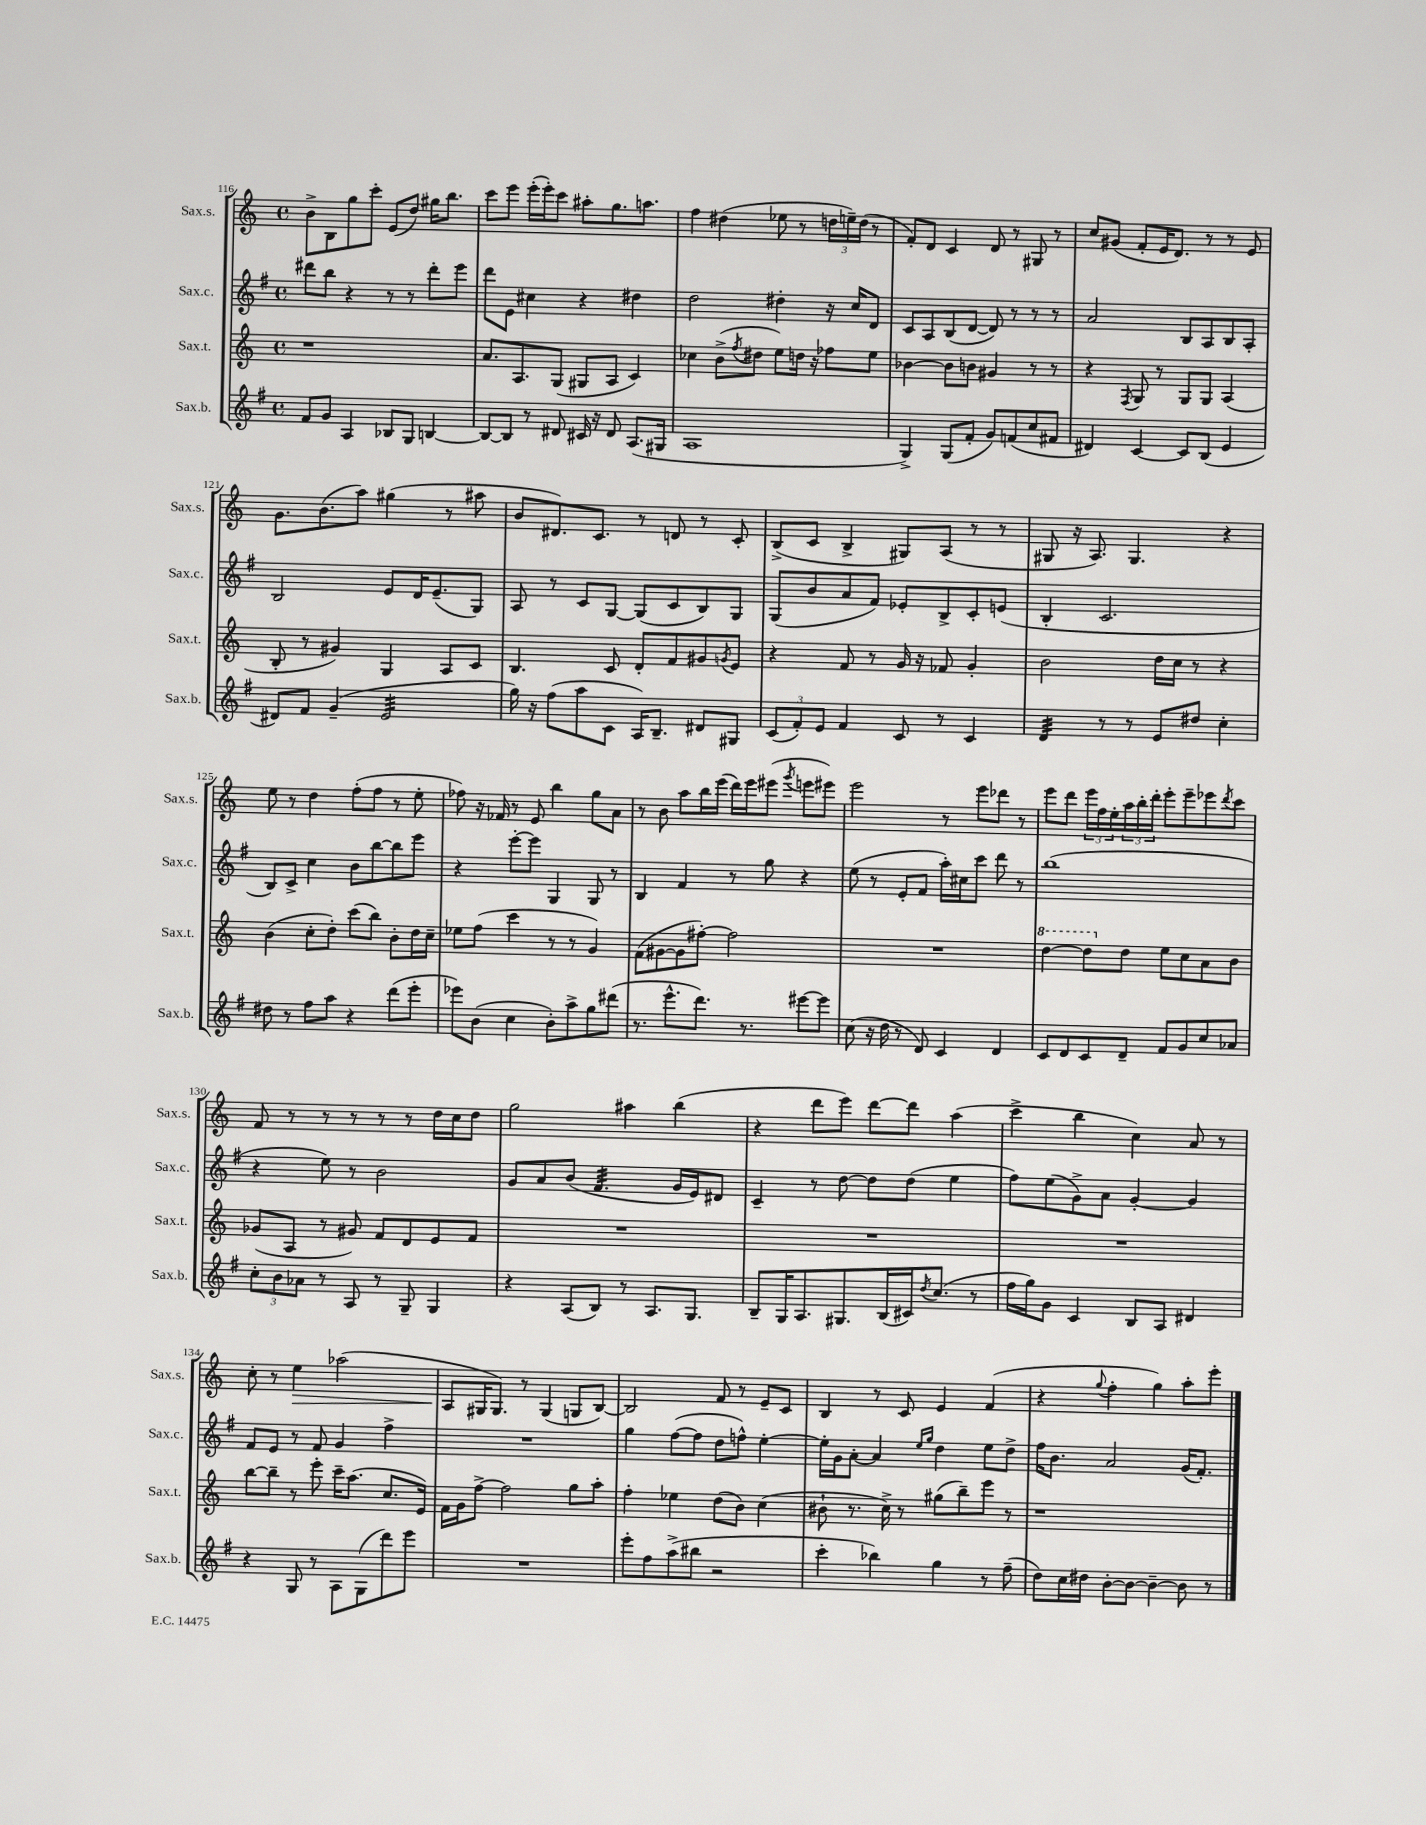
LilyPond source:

<<
\new StaffGroup <<
\new Staff = "s0" \with { instrumentName = "Sax.s." shortInstrumentName = "Sax.s." } {
    \clef treble \key c \major \defaultTimeSignature \time 4/4
    b'8-> b8 g''8 c'''8-. e'8( d''8) gis''16 b''8. |
    c'''8 e'''8 e'''16-.( e'''16-.) c'''8 ais''8-. g''8. a''8. |
    f''4 dis''4( ees''8 r8 \tuplet 3/2 { d''16 e''16--) d''16( } r8 |
    f'8-.) d'8 c'4 d'8 r8 gis8 r8 |
    c''8 gis'8( f'8-. e'16 d'8.) r8 r8 e'8 |
    g'8. b'8.( a''8) gis''4( r8 ais''8 |
    b'8 dis'8.) c'8. r8 d'8 r8 c'8-. |
    b8->( c'8 b4-> gis8) a8( r8 r8 |
    gis8 r16 a8.) gis4. r4 |
    e''8 r8 d''4 f''8-.( f''8 r8 e''8-. |
    fes''8) r16 fes'16 r8 e'8 b''4 g''8 a'8 |
    r8 b'8 a''8 b''16 e'''16( d'''16) e'''16 eis'''8( \acciaccatura { g'''8 } e'''8 eis'''8) |
    e'''2 r8 e'''8 des'''8 r8 |
    e'''8 d'''8 \tuplet 3/2 { e'''16 f''16 e''16-. } \tuplet 3/2 { a''16 b''16-. d'''16-. } e'''8-. e'''8-- ees'''8 \acciaccatura { d'''8 } c'''8 |
    f'8 r8 r8 r8 r8 r8 d''16 c''16 d''8 |
    g''2 ais''4 b''4( |
    r4 d'''8 e'''8) d'''8~ d'''8 a''4( |
    c'''4-> b''4 c''4) a'8 r8 |
    c''8-. r8 e''4\> aes''2( |
    a8\! gis16 gis8.) r8 gis4( g8 b8~) |
    b2 f'8 r8 e'8-- c'8 |
    b4 r8 c'8 e'4 f'4( |
    r4 \appoggiatura { g''8 } f''4-. g''4) a''8-. e'''8-. \bar "|." |
}
\new Staff = "s1" \with { instrumentName = "Sax.c." shortInstrumentName = "Sax.c." } {
    \clef treble \key g \major \defaultTimeSignature \time 4/4
    dis'''8 b''8 r4 r8 r8 dis'''8-. e'''8 |
    d'''8 e'8 cis''4 r4 dis''4 |
    d''2 dis''4-. r16 c''16 d'8 |
    c'8 a8 b8( d'8~ d'8) r8 r8 r8 |
    a'2 b8 a8 b8 a8-. |
    b2 e'8 d'16 e'8.--( g8) |
    a8 r8 c'8 g8~ g8( c'8 b8) g8 |
    g8( b'8 a'8 fis'8) ees'8-. b8-> c'8-. e'8( |
    b4-. c'2. |
    b8) c'8-> c''4 b'8 b''8~ b''8 e'''8 |
    r4 e'''8~-. e'''8 g4 g8 r8 |
    b4 fis'4 r8 g''8 r4 |
    e''8( r8 e'8-. fis'8 a''16-.) cis''16 c'''8 d'''8 r8 |
    b''1( |
    r4 e''8) r8 b'2 |
    g'8 a'8 b'8( fis'4.:32 g'16 e'16) dis'8 |
    c'4-- r8 d''8~ d''8 d''8( e''4 |
    fis''8) e''8( g'8->) a'8 g'4~-. g'4 |
    fis'8 e'8 r8 fis'8 g'4 fis''4-> |
    R1 |
    g''4 fis''8~( fis''8 d''8 f''8-^) e''4~-. |
    e''16-. g'16 a'8~-. a'4 \grace { e''16 g''16 } d''4 e''8 d''8-> |
    fis''16 b'8. a'2 g'16( fis'8.-.) \bar "|." |
}
\new Staff = "s2" \with { instrumentName = "Sax.t." shortInstrumentName = "Sax.t." } {
    \clef treble \key c \major \defaultTimeSignature \time 4/4
    r1 |
    a'8. a8. g8( gis8 a8 c'4) |
    ces''4 b'8->( \acciaccatura { f''8 } dis''8 e''8) d''16 r16 fes''8 e''8 |
    bes'4~ bes'8 b'8 gis'4 r8 r8 |
    r4 \acciaccatura { f8 } g8 r8 g8 g8 a4( |
    b8-. r8 gis'4) g4 a8 c'8 |
    b4. c'8 d'8-. f'8 gis'8 \acciaccatura { g'8 } e'8 |
    r4 f'8 r8 g'16 r16 fes'8 g'4-. |
    b'2 d''16 c''16 r8 r4 |
    b'4( c''8-. d''8-.) c'''8( b''8) b'8-. d''16 c''16-- |
    ees''8 f''8( c'''4 r8 r8 g'4) |
    f'8( gis'8~ gis'8 fis''8~-.) fis''2 |
    R1 |
    \ottava #1 d'''4~ d'''8 \ottava #0 d''8 e''8 c''8 a'8 b'8 |
    ges'8( a8 r8 gis'8) f'8 d'8 e'8 f'8 |
    R1 |
    R1 |
    R1 |
    b''8~ b''8-- r8 e'''8-. c'''16-- a''8.( c''8. e'16) |
    f'16 g'16 f''8~-> f''2 g''8 a''8-. |
    f''4-. ees''4 d''8( b'8) c''4( |
    bis'8-! r8. c''16->) r8 gis''8( b''8--) e'''8 r8 |
    r1 \bar "|." |
}
\new Staff = "s3" \with { instrumentName = "Sax.b." shortInstrumentName = "Sax.b." } {
    \clef treble \key g \major \defaultTimeSignature \time 4/4
    fis'8 g'8 a4 bes8 g8 b4~ |
    b8~ b8 r8 dis'8 cis'16 r16 dis'8 a8.( gis16 |
    a1 |
    g4->) g8( fis'8-. g'8) f'8( c''8 fis'8 |
    dis'4) c'4~ c'8 b8( e'4 |
    dis'8) fis'8 g'4--( e'2:32 |
    g''16) r16 fis''8( a''8 c'8 a16) b8.-- dis'8 gis8 |
    \tuplet 3/2 { c'8( fis'8-.) e'8 } fis'4 c'8 r8 c'4 |
    d'4:32 r8 r8 e'8 dis''8 c''4-. |
    dis''8 r8 fis''8 a''8 r4 d'''8( e'''8-. |
    ees'''8) b'8( c''4 b'8-.) a''8-> g''8 dis'''8( |
    r8. e'''8.-^ d'''8.) r8. eis'''8~ eis'''8 |
    c''8( r16 d''16 r8 d'8) c'4 d'4 |
    c'8 d'8 c'8 d'8-- fis'8 g'8 c''8 aes'8 |
    \tuplet 3/2 { c''8-. b'8 aes'8 } r8 a8 r8 g8-- g4 |
    r4 a8( b8) r8 a8. g8. |
    b8-- g16 a8. gis8. b16( cis'16) \acciaccatura { d''8 } c''8.( r8 |
    fis''16 g''16) g'8 c'4 b8 a8 dis'4 |
    r4 g8 r8 a8 g8( d'''8) e'''8 |
    R1 |
    e'''8-. fis''8 a''8->( bis''8 r2 |
    c'''4-. bes''4) g''4 r8 fis''8--( |
    d''8) c''16 dis''16 b'8~-. b'8~ b'4~-- b'8 r8 \bar "|." |
}
>>
>>
\layout { \context { \Score currentBarNumber = #116 } }
